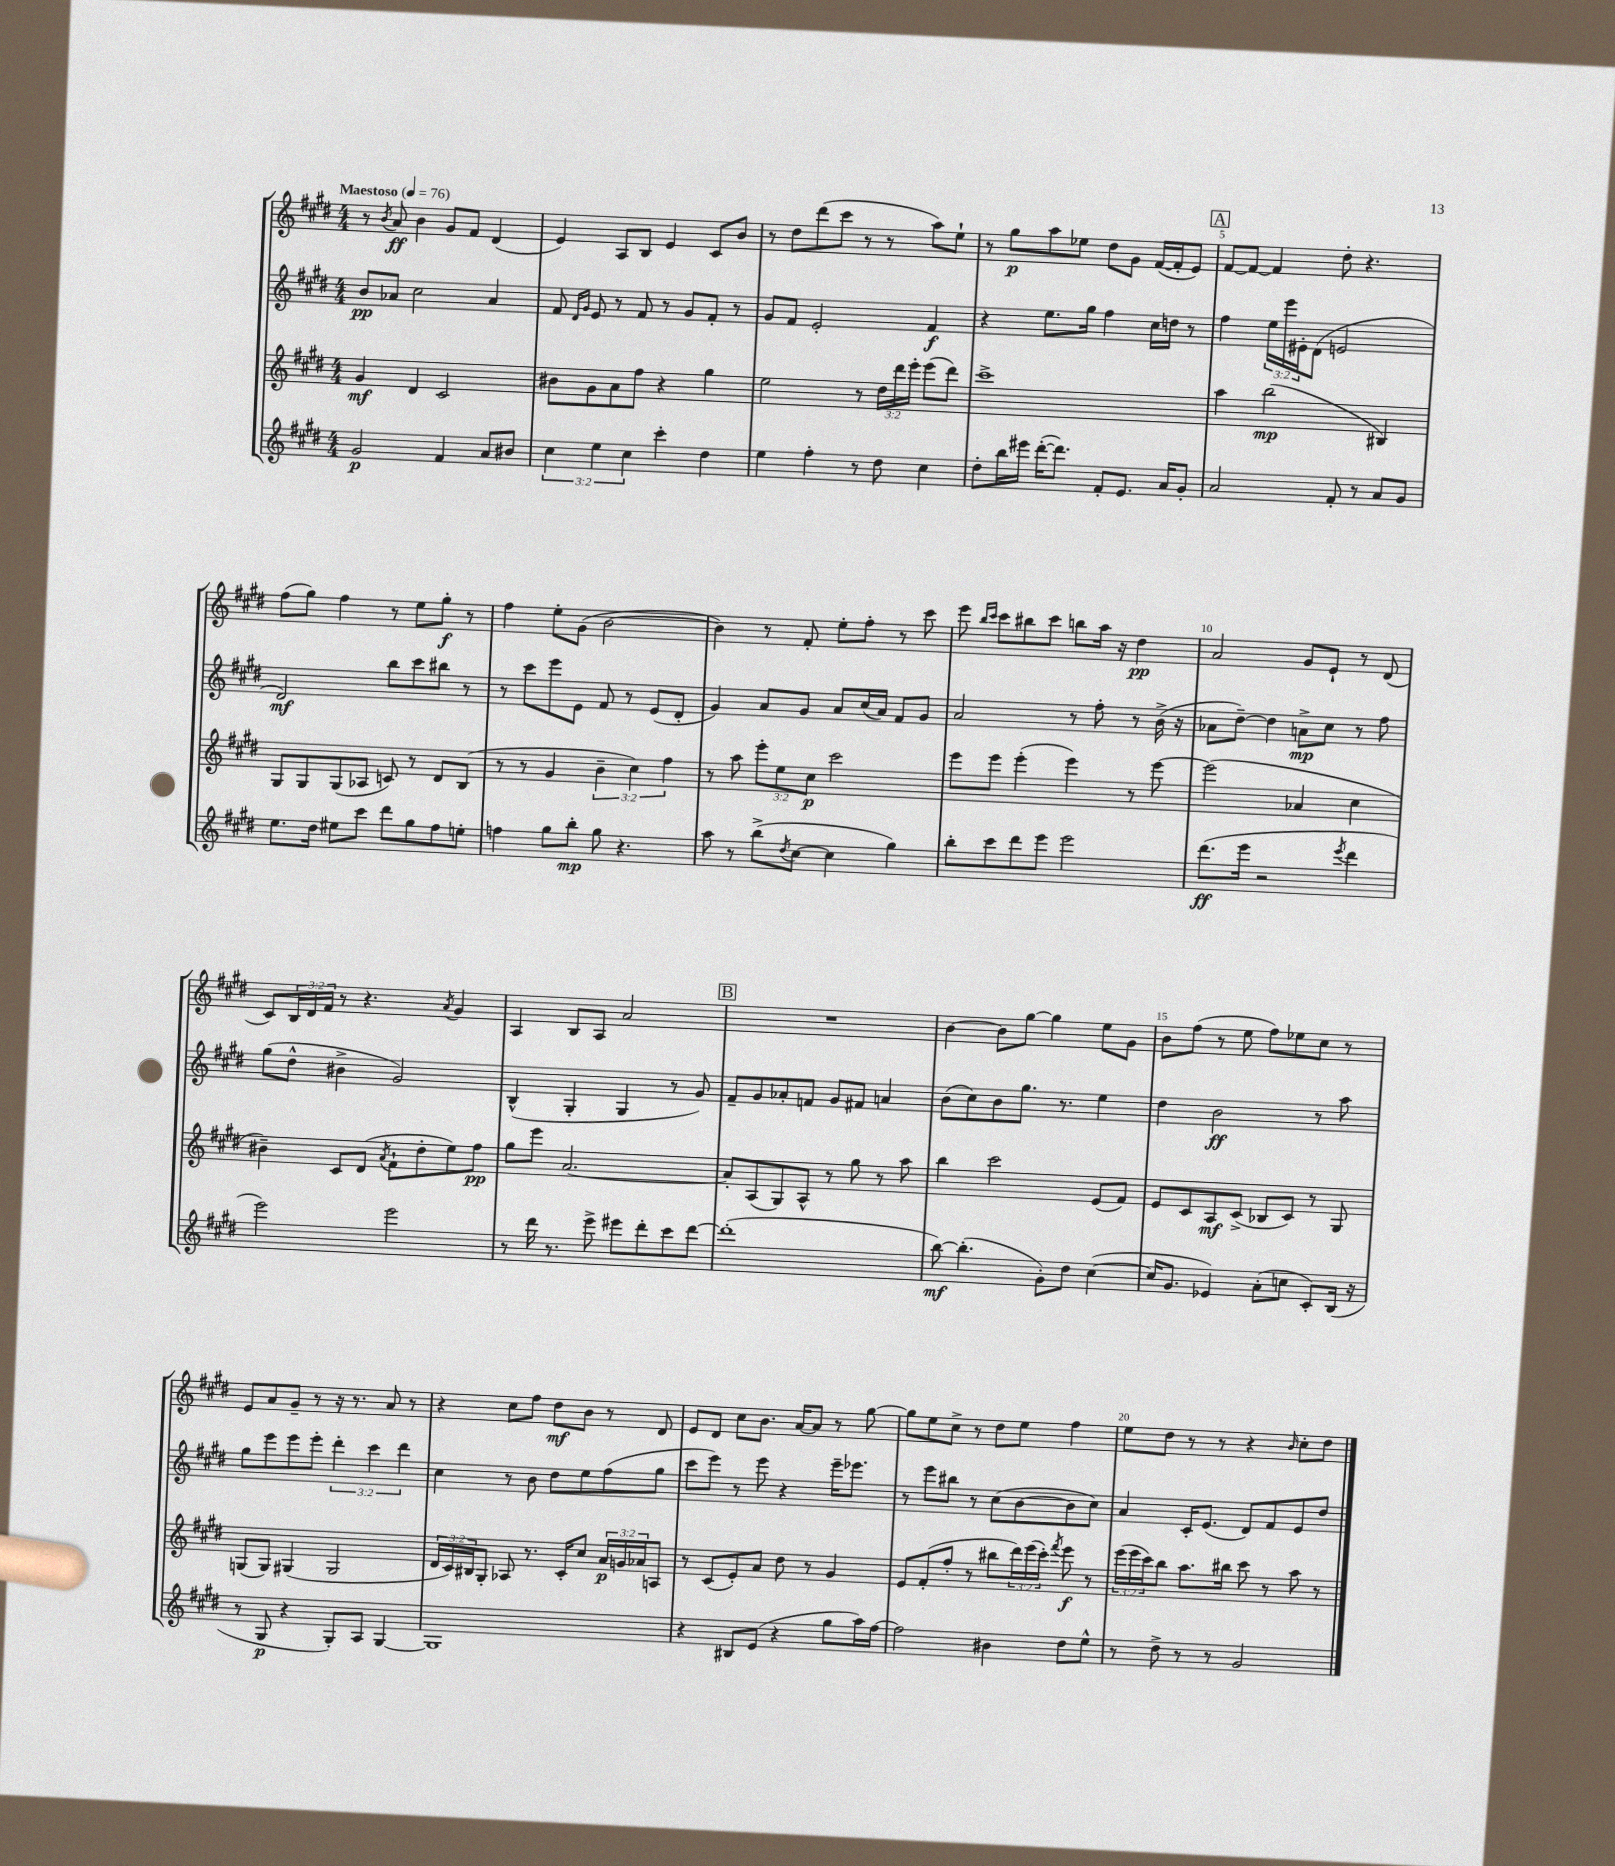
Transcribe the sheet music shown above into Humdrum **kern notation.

**kern	**kern	**kern	**kern
*staff4	*staff3	*staff2	*staff1
*clefG2	*clefG2	*clefG2	*clefG2
*k[f#c#g#d#]	*k[f#c#g#d#]	*k[f#c#g#d#]	*k[f#c#g#d#]
*M4/4	*M4/4	*M4/4	*M4/4
*MM76	*MM76	*MM76	*MM76
2g#	4g#	8b	8r
.	.	.	8qb
.	.	8a-	8a
.	4d#	2cc#	4b
4f#	2c#	.	8g#
.	.	.	8f#
8a	.	4a-	(4d#
8b#	.	.	.
=	=	=	=
6cc#	8b#	8f#	4e)
.	.	16qqd#	.
.	.	16qqg#	.
.	8g#	8e	.
6ee	.	.	.
.	8a	8r	8A
6cc#	.	.	.
.	8ff#	8f#	8B
4ccc#'	4r	8r	4e
.	.	8g#	.
4dd#	4gg#	8f#'	8c#
.	.	8r	8b
=	=	=	=
4ee	2ee	8g#	8r
.	.	8f#	8dd#
4ff#'	.	2e'	(8ddd#
.	.	.	8ccc#
8r	8r	.	8r
8dd#	24dd#	.	8r
.	24ddd#	.	.
.	24eee'	.	.
4cc#	(8eee	4f#	8aa)
.	8ddd#)	.	8ee`
=	=	=	=
8dd#'	1ccc#^	4r	8r
16bb	.	.	8gg#
16eee#	.	.	.
([16ddd#'	.	8.ee	8aa
8.ddd#])	.	.	.
.	.	.	8ee-
.	.	16gg#	.
8f#'	.	4ff#	8dd#
8.e	.	.	8g#
.	.	16cc#	([16f#
16a	.	16dd	16f#']
8g#'	.	8r	8e)
=	=	=	=
2a	4aa	4ff#	[8f#
.	.	.	8f#_
.	(2bb	24ee	4f#]
.	.	24eee	.
.	.	24e#'	.
.	.	(8d#	.
8f#'	.	2e	8dd#'
8r	.	.	4.r
8a	4B#)	.	.
8g#	.	.	.
=	=	=	=
8.ee	8G#	2d#)	(8ff#
.	8G#	.	8gg#)
16dd#	.	.	.
8ee#	(8G#	.	4ff#
8ccc#	8A-	.	.
8ddd#	8c)	8bb	8r
8gg#	8r	8ccc#	8ee
8ff#	8d#	8bb#	8gg#'
8ee'	(8B	8r	8r
=	=	=	=
4ff	8r	8r	4ff#
.	8r	8ccc#	.
8gg#	4g#	8eee	8ee'
8bb'	.	8e	(8g#
8gg#	6b~	8f#	[2b
4.r	.	8r	.
.	6cc#)	.	.
.	.	(8e	.
.	6ff#	.	.
.	.	8d#'	.
=	=	=	=
8aa	8r	4g#)	4b])
8r	8aa	.	.
(8bb^	12eee'	8a	8r
.	12ee	.	.
8qdd#	.	.	.
[8cc#	.	8g#	8f#'
.	12cc#	.	.
4cc#]	2ccc#	8a	8ee'
.	.	(16cc#	8ff#'
.	.	16a)	.
4gg#)	.	8f#	8r
.	.	8g#	8ccc#
=	=	=	=
8bb'	8eee	2a	8eee
.	.	.	16qqbb
.	.	.	16qqccc#
8ccc#	8eee	.	8ccc#
8ddd#	(4eee'	.	8bb#
8eee	.	.	8ccc#
2eee	4eee)	8r	8bb
.	.	8ff#'	16aa
.	.	.	16r
.	8r	8r	4dd#
.	[8eee	(16b^	.
.	.	16r	.
=	=	=	=
(8.ddd#	(2eee]	8a-	2a
.	.	[8dd#~)	.
16eee	.	.	.
2r	.	4dd#]	.
.	4a-	8a^	8g#
.	.	8cc#	8e`
8qeee	.	.	.
4ddd#	4cc#	8r	8r
.	.	8ff#	(8d#
=	=	=	=
2eee)	4b#~)	(8gg#	8c#)
.	.	8dd#^^	24B
.	.	.	24d#
.	.	.	24f#
.	8c#	4b#^	8r
.	(8d#	.	4.r
.	8qa	.	.
2eee	8f#`	2g#)	.
.	8dd#'	.	.
.	.	.	8qa
.	8ee)	.	4g#
.	8ff#	.	.
=	=	=	=
8r	8gg#	(4B^^	4A
16ddd#	8eee	.	.
8.r	.	.	.
.	[2.a	4G#'	8B
8eee^	.	.	8A
8eee#	.	4G#	2a
8ddd#'	.	.	.
8ccc#	.	8r	.
[8ddd#	.	8g#)	.
=	=	=	=
(1ddd#']	8a']	8f#~	1r
.	(8A	8g#	.
.	8G#)	8a-'	.
.	8A^^	8f	.
.	8r	8g#	.
.	8gg#	8f#	.
.	8r	4a	.
.	8aa	.	.
=	=	=	=
[8bb)	4bb	(8b	[4b
(4.bb']	.	8cc#)	.
.	2ccc#	8b	8b]
.	.	8.gg#	[8gg#
8g#')	.	.	4gg#]
.	.	8.r	.
8dd#	.	.	.
([4cc#	(8e	4ee	8ee
.	8f#)	.	8g#
=	=	=	=
16cc#]	8e	4dd#	8b
8.g#	.	.	.
.	8c#	.	(8ff#
4e-)	8A	2b	8r
.	(8c#^	.	8ee
(8a'	8B-	.	8ff#)
8cc	8c#)	.	8ee-
8c#')	8r	8r	8cc#
(16B	8G#	8aa	8r
16r	.	.	.
=	=	=	=
8r	(8G	8gg#	8e
8G#	8G)	8eee	8a
4r	(4G#	8eee	8g#~
.	.	8eee'	8r
8G#')	2G#	6ddd#'	16r
.	.	.	8.r
8A	.	.	.
.	.	6ccc#	.
[4G#	.	.	8a
.	.	6ddd#	.
.	.	.	8r
=	=	=	=
1G#]	24d#	4cc#	4r
.	24c#)	.	.
.	24B#	.	.
.	8G#'	.	.
.	8A-	8r	8cc#
.	8.r	8b	8ff#
.	.	8dd#	8dd#
.	16c#'	.	.
.	8cc#	8ee	8b
.	24a	(8ff#	8r
.	24g	.	.
.	24a-	.	.
.	8A	8gg#	8d#
=	=	=	=
4r	8r	8ccc#	8e
.	(8c#	8eee)	8d#
8B#	8e')	8r	8cc#
(8e	8a	8eee	8.b
4r	8dd#	4r	.
.	.	.	[16a
.	8r	.	8a]
8gg#	4g#	16eee~	8r
.	.	8.eee-	.
16aa)	.	.	[8gg#
[16ff#	.	.	.
=	=	=	=
2ff#]	8e	8r	8gg#]
.	(8f#'	8eee	8ee
.	8ff#'	8bb#	8cc#^
.	8r	8r	8r
4b#	8bb#	(8cc#	8dd#
.	24ddd#)	[8b	8ee
.	(24eee	.	.
.	24ccc#')	.	.
.	8qfff#	.	.
8dd#	8eee	8b]	4ff#
8ee^^	8r	8cc#)	.
=	=	=	=
8r	(24eee	4a	8ee
.	24eee	.	.
.	24ccc#)	.	.
8dd#^	8bb	.	8dd#
8r	8.aa	16c#'	8r
.	.	(8.e	.
8r	.	.	8r
.	16bb#	.	.
2g#	8ccc#	8d#)	4r
.	8r	8f#	.
.	.	.	16qqb
.	8aa	8e	8cc#'
.	8r	8dd#	8dd#
==	==	==	==
*-	*-	*-	*-
